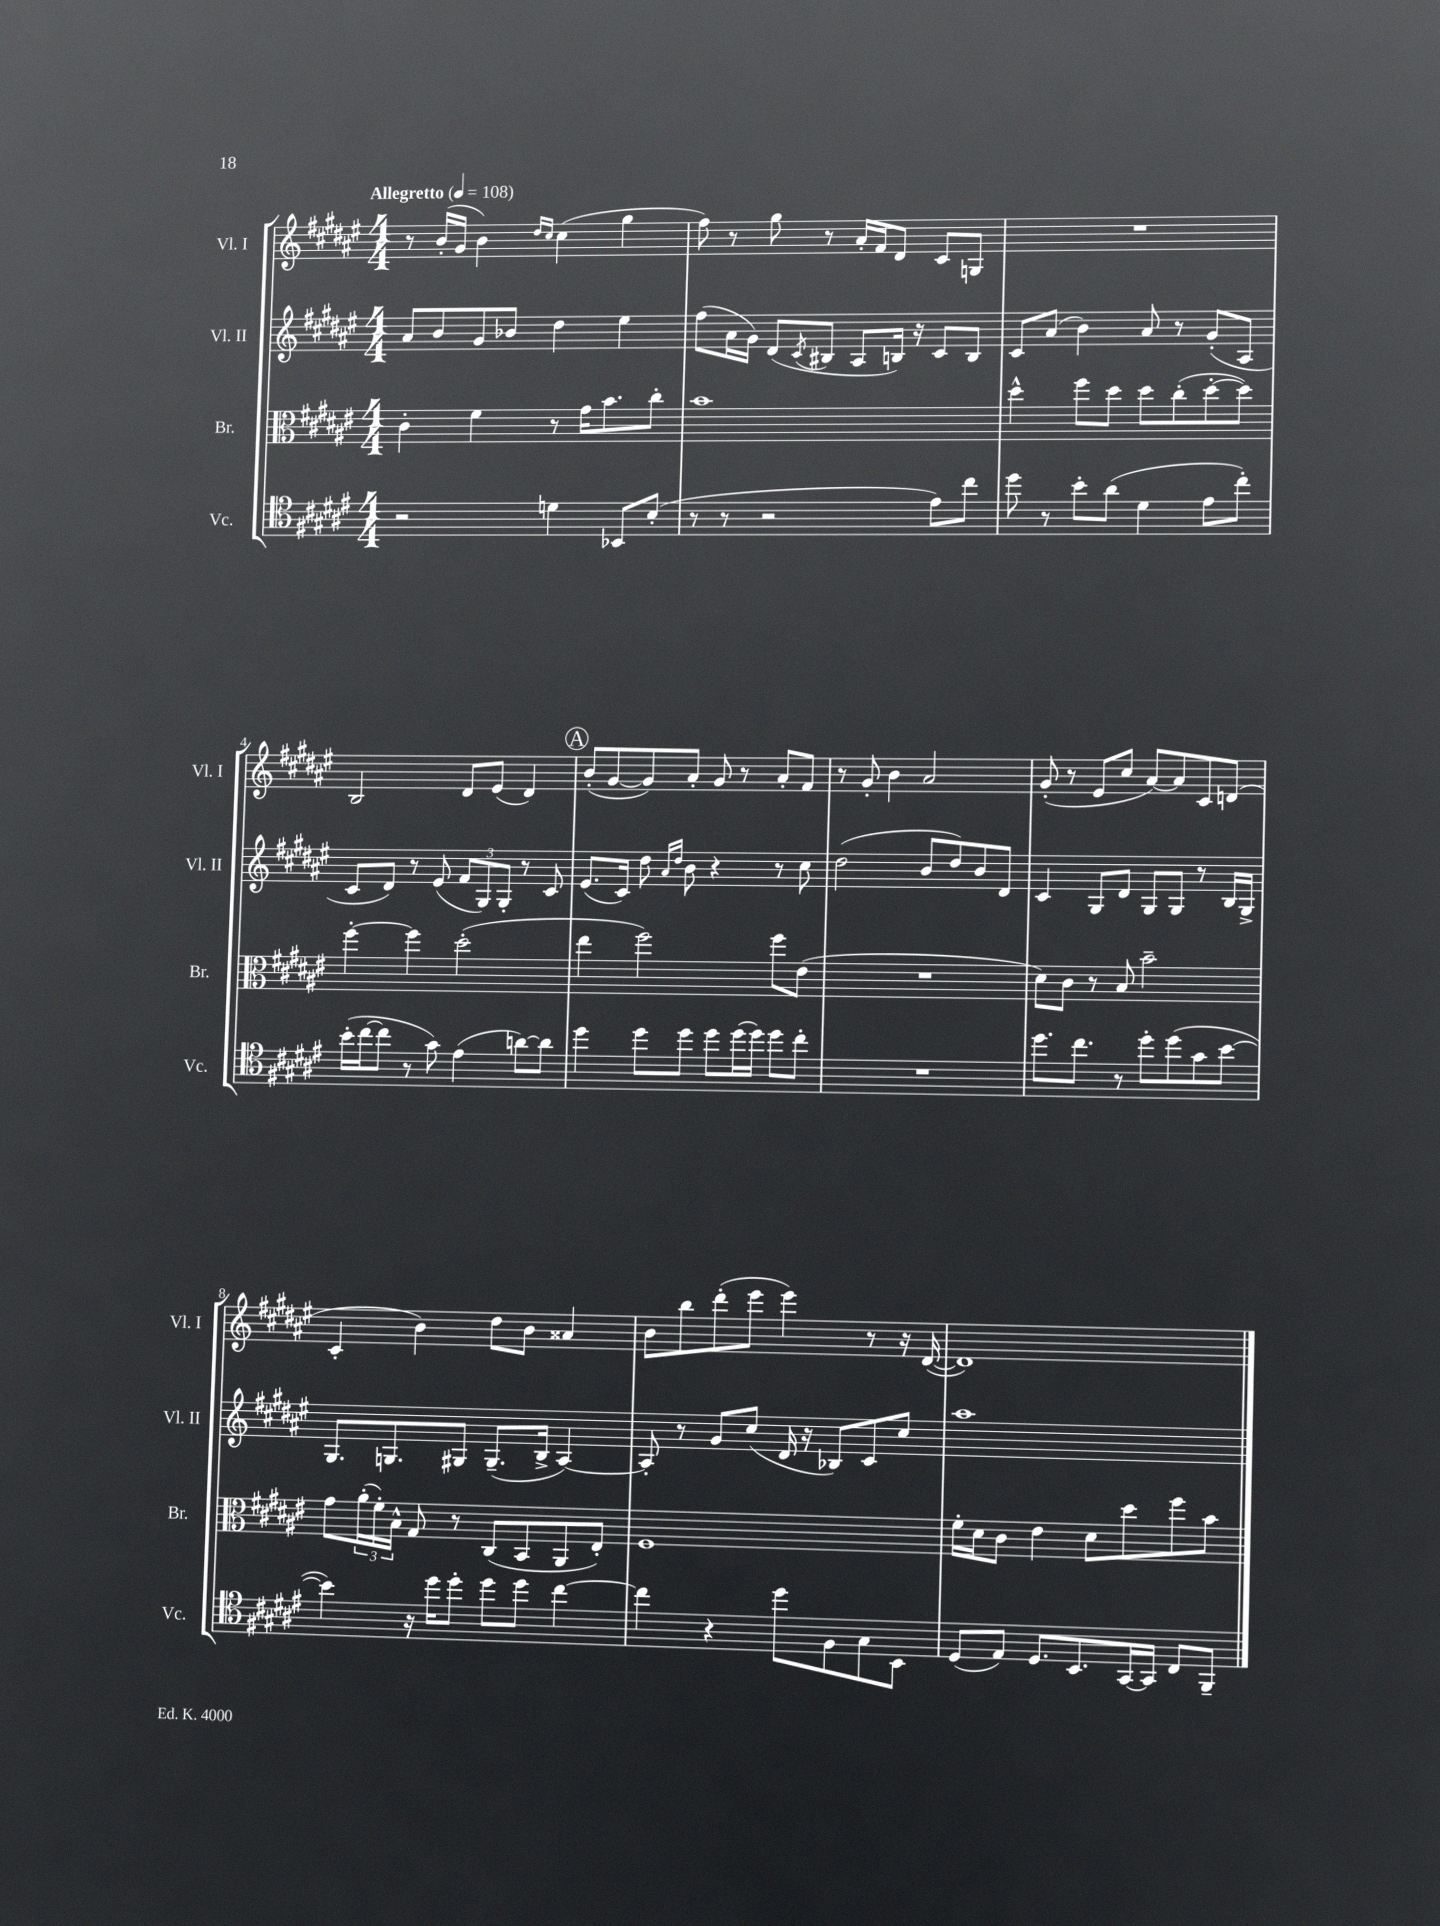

**kern	**kern	**kern	**kern
*part4	*part3	*part2	*part1
*staff4	*staff3	*staff2	*staff1
*I"Vc.	*I"Br.	*I"Vl. II	*I"Vl. I
*I'Vc.	*I'Br.	*I'Vl. II	*I'Vl. I
*clefC4	*clefC3	*clefG2	*clefG2
*k[f#c#g#d#a#e#]	*k[f#c#g#d#a#e#]	*k[f#c#g#d#a#e#]	*k[f#c#g#d#a#e#]
*M4/4	*M4/4	*M4/4	*M4/4
*MM108	*MM108	*MM108	*MM108
=1	=1	=1	=1
!	!	!	!LO:TX:a:B:t=Allegretto
2r	4c#'\	8a#/L	8r
.	.	8b/	(16b'/LL
.	.	.	16g#/JJ
.	4f#\	8g#/	4b\)
.	.	8b-X/J	.
.	.	.	16qqdd#/LL
.	.	.	16qqcc#/JJ
4dn\	8r	4dd#\	(4cc#\
.	16g#\KL	.	.
.	8.b\	.	.
8BB-X/L	.	4ee#\	4gg#\
(8B'/J	8cc#'\J	.	.
=2	=2	=2	=2
8r	1b	(8ff#\L	8ff#\)
8r	.	16a#\L	8r
.	.	16g#\JJ)	.
2r	.	(8d#/L	8gg#\
.	.	8qc#/	.
.	.	8B#X/J	8r
.	.	8A#/L	16a#'/LL
.	.	.	16f#/J
.	.	16Bn/Jk)	8d#/J
.	.	16r	.
8e#\L)	.	8c#/L	8c#/L
8cc#\J	.	8B/J	8Gn/J
=3	=3	=3	=3
8dd#\	4dd#^^\	8c#/L	1r
8r	.	(8a#/J	.
8b'\L	8ff#\L	4b\)	.
(8a#\J	8dd#\J	.	.
4d#\	8dd#\L	8a#/	.
.	(8cc#'\	8r	.
8e#\L	[8dd#'\	(8g#'/L	.
8cc#'\J)	8dd#\J])	8A#/J	.
!!LO:LB:g=z
=4	=4	=4	=4
(16b'\LL	[4ff#'\	8c#/L	2B/
[16cc#\J	.	.	.
8cc#\J]	.	8d#/J)	.
8r	4ff#\]	8r	.
8g#\)	.	(8e#/	.
(4e#\	(2dd#'\	12f#/L	8d#/L
.	.	12G#/)	.
.	.	.	(8e#/J
.	.	12G#'/J	.
[8an\L)	.	8r	4d#/)
8a\J]	.	8c#/	.
!!LO:REH:place=s1:t=A
=5	=5	=5	=5
4dd#\	4ee#\	(8.e#/L	(8b'/L
.	.	.	[8g#/
.	.	16c#/Jk)	.
8dd#\L	2ff#\)	8dd#\	8g#/])
.	.	16qqa#/LL	.
.	.	16qqdd#/JJ	.
8dd#\J	.	8b\	8a#'/J
8dd#\L	.	4r	8g#/
(16dd#\L	.	.	8r
16dd#\JJ)	.	.	.
8dd#\L	8ff#\L	8r	8a#'/L
8cc#'\J	(8e#\J	8cc#\	8f#/J
=6	=6	=6	=6
1r	1r	(2dd#\	8r
.	.	.	8g#'/
.	.	.	4b\
.	.	8b/L	2a#/
.	.	8dd#/)	.
.	.	8b/	.
.	.	8d#/J	.
=7	=7	=7	=7
8.dd#\L	8d#\L)	4c#/	(8g#'/
.	8c#\J	.	8r
8.cc#\J	.	.	.
.	8r	8G#/L	8e#/L
8r	8B/	8d#/J	8cc#/J
8dd#'\L	2b~\	8G#/L	[8a#/L)
(8dd#\	.	8G#/J	8a#/]
8g#\	.	8r	8c#/
[8b\J	.	16B/LL	(8dn/J
.	.	16G#^/JJ	.
!!LO:LB:g=z
=8	=8	=8	=8
4b\])	8g#\L	8.G#/L	4c#'/
.	(24a#'\L	.	.
.	24f#'\)	.	.
.	.	8.Gn/	.
.	24B^^\JJ	.	.
16r	8G#/	.	4b\)
16dd#\KL	.	.	.
8dd#'\J	8r	8G#X/J	.
8dd#\L	(8C#/L	(8.G#~/L	8dd#\L
8dd#\J	8BB/	.	8b\J
.	.	16B^/Jk	.
[4cc#\	8AA#/	[4A#/)	4a##X/
.	8E#'/J)	.	.
=9	=9	=9	=9
4cc#\]	1F#	8A#'/]	8b\L
.	.	8r	8bb\
4r	.	8g#/L	(8ddd#'\
.	.	(8cc#/J	8eee#\J
8dd#\L	.	16d#/	4eee#\)
.	.	16r	.
8F#\	.	8B-X/L)	.
8G#\	.	8c#/	8r
8BB\J	.	8cc#/J	16r
.	.	.	([16d#/
=10	=10	=10	=10
(8D#/L	16f#'\LL	1aa#	1d#])
.	16d#\J	.	.
8E#/J)	8c#\J	.	.
8.D#/L	4e#\	.	.
8.BB/	.	.	.
.	8d#\L	.	.
[16GG#/L	8dd#\	.	.
16GG#/JJ]	.	.	.
8C#/L	8ff#\	.	.
8FF#~/J	8b\J	.	.
==	==	==	==
*-	*-	*-	*-
